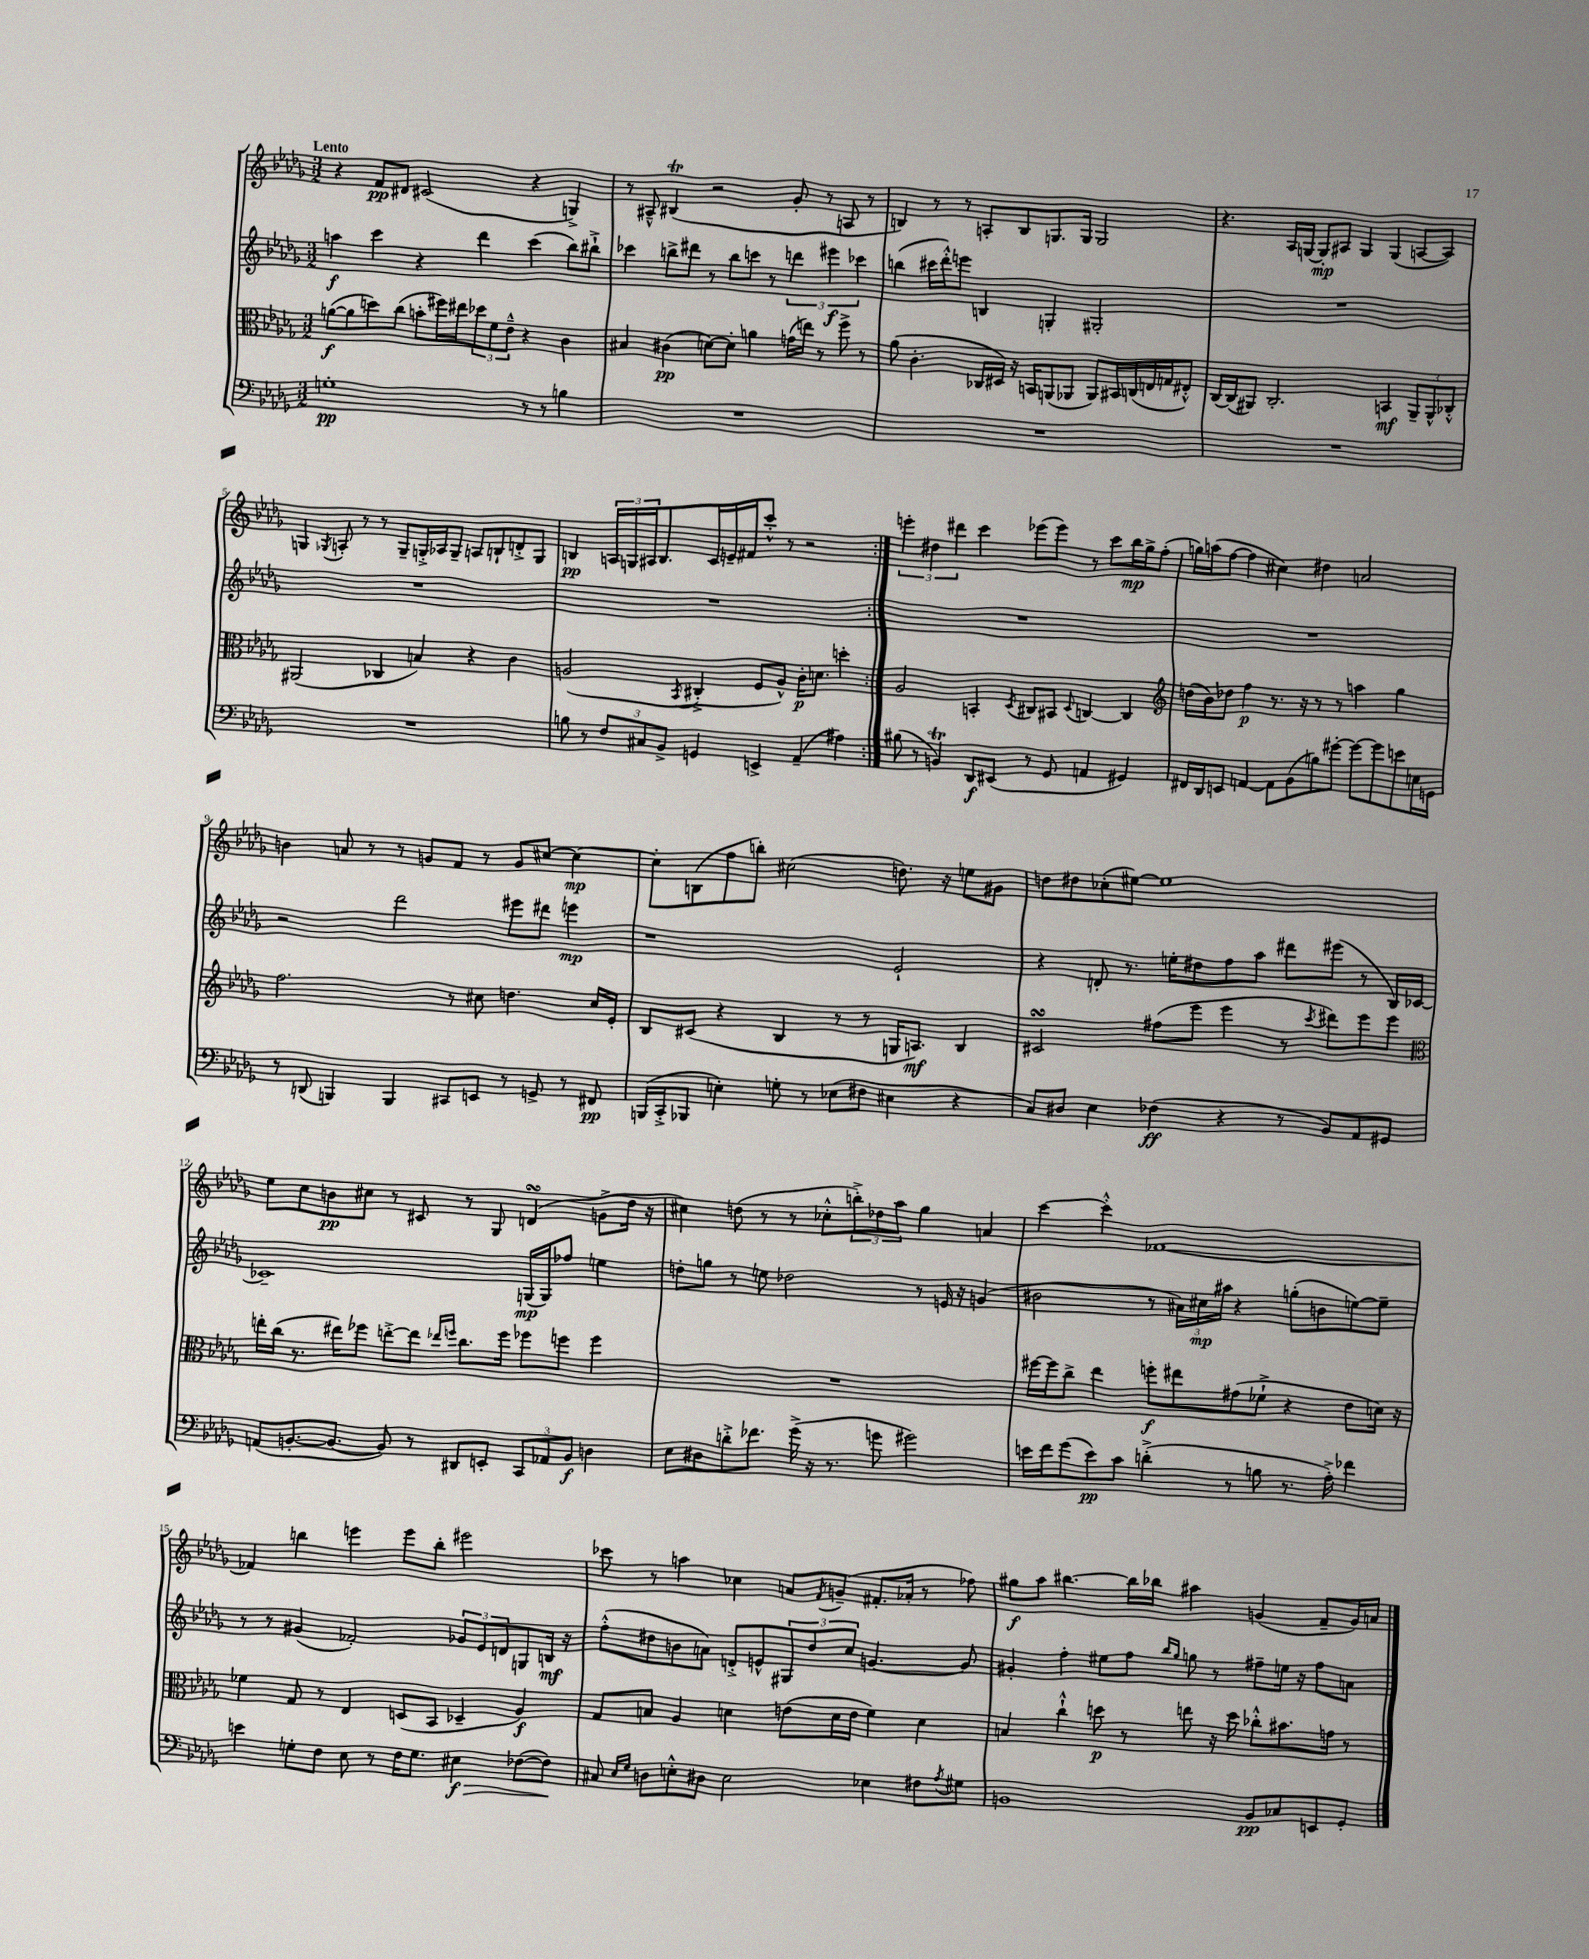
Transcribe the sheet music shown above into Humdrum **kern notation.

**kern	**kern	**kern	**kern
*staff4	*staff3	*staff2	*staff1
*clefF4	*clefC3	*clefG2	*clefG2
*k[b-e-a-d-g-]	*k[b-e-a-d-g-]	*k[b-e-a-d-g-]	*k[b-e-a-d-g-]
*M3/2	*M3/2	*M3/2	*M3/2
1G'	([8a	4aa	4r
.	8a]	.	.
.	8dd)	4ccc	8f
.	(8cc	.	8d#
.	8b'	4r	(2c#
.	16ff#)	.	.
.	16ee#	.	.
.	12dd-	4ddd-	.
.	12f	.	.
.	12e-~^^	.	.
8r	4r	(4ccc	4r
8r	.	.	.
4B	4c	8bb-)	4G^)
.	.	8bb#`^	.
=	=	=	=
1.r	4B#	4ccc-	8r
.	.	.	8A#~^^
.	(4c#	8bb^	(4B#
.	.	8ddd#	.
.	[8d)	8r	2r
.	8d']	8bb	.
.	4a	8ccc	.
.	.	8r	.
.	(16g	6ddd	8g-'
.	16ee)	.	.
.	8r	.	8r
.	.	6eee#	.
.	8ff^	.	8A
.	.	6ccc-	.
.	8r	.	8r
=	=	=	=
1.r	(8a-	(4bb	4B)
.	4.c'	.	.
.	.	16ccc#	8r
.	.	16ddd-'^^)	.
.	.	8eee	8r
.	16C-	4B	8A'
.	16D#)	.	.
.	16r	.	8B
.	16BB	.	.
.	(8AA	4G'	8.G
.	8AA-	.	.
.	.	.	16G
.	8AA-)	2G#'	2G
.	16BB#	.	.
.	(16C	.	.
.	16E	.	.
.	16G	.	.
.	8E#'^^)	.	.
=	=	=	=
1.r	[16C	1.r	4.r
.	(16C]	.	.
.	8AA#)	.	.
.	2.C'	.	.
.	.	.	16A-
.	.	.	[16G
.	.	.	8G']
.	.	.	8A#
.	.	.	4G
.	4BB	.	(4G
.	12AA#~	.	[8A
.	12AA#^^	.	.
.	.	.	8A])
.	12C-'^^	.	.
=	=	=	=
1.r	(2AA#	1.r	4G
.	.	.	8qG-
.	.	.	8A'
.	.	.	8r
.	4C-	.	8r
.	.	.	8G-~
.	4B)	.	16G'^
.	.	.	16A-
.	.	.	8G~
.	4r	.	8A
.	.	.	8B`
.	4c	.	8d'^
.	.	.	8G
=	=	=	=
8B	(2A	1.r	4B
8r	.	.	.
12F	.	.	24A
.	.	.	24G
12C#	.	.	24A#
.	.	.	8.B
12BB-^	.	.	.
.	8qBB-	.	.
4GG	4C#'^	.	.
.	.	.	16c
.	.	.	16e~
.	.	.	16f#
4EE^	8F	.	8ccc'^^
.	8A^^)	.	8r
(4AA-~	16c'	.	2r
.	8.d	.	.
4A#)	4dd'	.	.
=:|!	=:|!	=:|!	=:|!
(8B#	2A-	1.r	6eee'
8r	.	.	.
.	.	.	6dd#
4BB)	.	.	.
.	.	.	6ddd#
8DD-	4BB'	.	4ccc
(8EE#	.	.	.
.	8qD-	.	.
8r	8C#	.	(8eee-
8GG-	8BB#	.	8eee-)
.	8qqD-	.	.
4AA	[4C	.	8r
.	.	.	8ccc
4GG#)	4C]	.	16bb-
.	.	.	16gg-^
.	.	.	(8ff'
=	=	=	=
*	*clefG2	*	*
16FF#	(16dd	1.r	16gg)
16DD-	16b-)	.	(16aa
8EE	8dd-	.	[8ff
[4AA	4ff	.	4ff]
8AA]	8.r	.	4cc#)
(8BB-	.	.	.
.	16r	.	.
8B)	8r	.	4dd#
[8g#'	8r	.	.
8g#_	4aa	.	2a
8g#]	.	.	.
8e	4gg-	.	.
16E	.	.	.
16GG	.	.	.
=	=	=	=
8r	2.ff	2r	4b
(8DD	.	.	.
4BBB)	.	.	8a
.	.	.	8r
4BBB	.	2ddd-	8r
.	.	.	8g
8CC#	8r	.	8f
8EE	8cc#	.	8r
8r	4.dd	8eee#	8g
8GG^	.	8ddd#	[8cc#
8r	.	4eee	4cc#_
8FF#	16cc#	.	.
.	16e-'	.	.
=	=	=	=
(16BBB	8B-	1r	8cc#']
16CC'^	.	.	.
8BBB-	(8c#	.	(8B
4E')	4r	.	8ff
.	.	.	8bb')
8G'	4B-	.	(2cc#
8r	.	.	.
(8E-	8r	.	.
8F#	8r	.	.
4E#	16G	2e-`	8.dd)
.	8.A)	.	.
.	.	.	16r
4r	4B-	.	8ee
.	.	.	8g#
=	=	=	=
8C)	2c#	4r	8dd
8D#	.	.	8dd#
4E-	.	8d'	(8cc-'
.	.	8.r	[8ee#)
(4F-	(8ff#	.	1ee#]
.	.	16ee'	.
.	8eee-	8dd#	.
4r	4eee-	8ff	.
.	.	8aa-	.
8r	8r	8ddd#	.
.	8qccc	.	.
8BB-)	8ddd#)	(8eee#	.
8AA-	8eee-	8r	.
8GG#	8eee-	16B-)	.
.	.	[16c-	.
=	=	=	=
*	*clefC3	*	*
(8AA	16ee'	1c-~]	8ee-
.	(16cc	.	.
[8.BB'	8.r	.	8cc
.	.	.	8b
8.BB_	16ee#)	.	.
.	8ff-	.	8cc#
8BB])	[8ee'^	.	8r
8r	8ee]	.	8c#
.	16qqee-	.	.
.	16qqff	.	.
8DD#	8.cc	.	8r
8EE'	.	.	8G-
.	16ff	.	.
12CC	8ff-	(16G	(4d
.	.	16G)	.
12AA-	.	.	.
.	8ff	8ff-	.
12BB	.	.	.
4D	4ff	4ee	8g^
.	.	.	16dd-
.	.	.	16r
=	=	=	=
8E-	1.r	8dd'	4cc#)
8D#	.	8gg	.
8d'^	.	8r	(8dd
8.f-	.	8ee	8r
.	.	2dd-	8r
(16g-^	.	.	.
16r	.	.	8cc-'^^
8.r	.	.	.
.	.	.	12bb'^)
.	.	.	12dd-
8g	.	.	.
.	.	.	12aa-
2g#)	.	8r	4gg-
.	.	16e	.
.	.	16r	.
.	.	(4g	4a
=	=	=	=
16e	[16ff#	2b#	[4ccc
16f	16ff#]	.	.
(8g-	8cc^	.	.
8e)	4ee-	.	4ccc'^^]
8c	.	.	.
(4d'^	8ff'	8r	[1f-
.	8ee#	24a#)	.
.	.	24cc#	.
.	.	24aa#	.
8r	(8g#	4r	.
8B	8f-`^	.	.
8.r	4r	(8gg'	.
.	.	8b	.
16A-'^)	.	.	.
4f-	8e-	[8ee)	.
.	16d)	8ee~]	.
.	16r	.	.
=	=	=	=
4e	4f-	8r	4f-]
.	.	8r	.
8G'	8G-	(4g#	4bb
8F	8r	.	.
8E-	4E-	2f-')	4eee
8r	.	.	.
16F	(8D	.	8eee
8.G	.	.	.
.	8BB-	.	8bb'
4E#	4D-~	12g-	2eee#
.	.	12e-	.
.	.	12d	.
([8F-	4A-)	8G	.
8F-])	.	16B	.
.	.	16r	.
=	=	=	=
8C#	8G-	(8ff'^^	8ccc-
16qqE-	.	.	.
16qqG-	.	.	.
8D	8B	8dd#	8r
8E'^^	4A-	8b	4aa
8D#	.	8a)	.
2E	4d	8d'^	4cc-
.	.	8e^^	.
.	(8e	12G#	8a
.	.	12dd#	.
.	.	.	8qf
.	16d	.	(8g~
.	.	12cc	.
.	16e	.	.
4E-	4f)	[4.g	8.f#'
.	.	.	16a-'
8F#	4d	.	8r
8qA-	.	.	.
8G#	.	8g]	8ff-)
=	=	=	=
1BB	4B	4g#'	8gg#
.	.	.	8aa-
.	4cc`^^	4ff'	[4.bb#
.	8dd	8ee#	.
.	8r	8ff	16bb#]
.	.	.	16bb-
.	.	16qqbb-	.
.	.	16qqgg-	.
.	8ee	8gg	4aa#
.	16r	8r	.
.	16dd	.	.
8BB	8cc-'^^	8ff#~	(4g
8C-	8.b#	16ee	.
.	.	16r	.
8EE	.	8ff#	8f~
.	16g	.	.
8GG-'	8r	8a	16g)
.	.	.	16a
==	==	==	==
*-	*-	*-	*-
